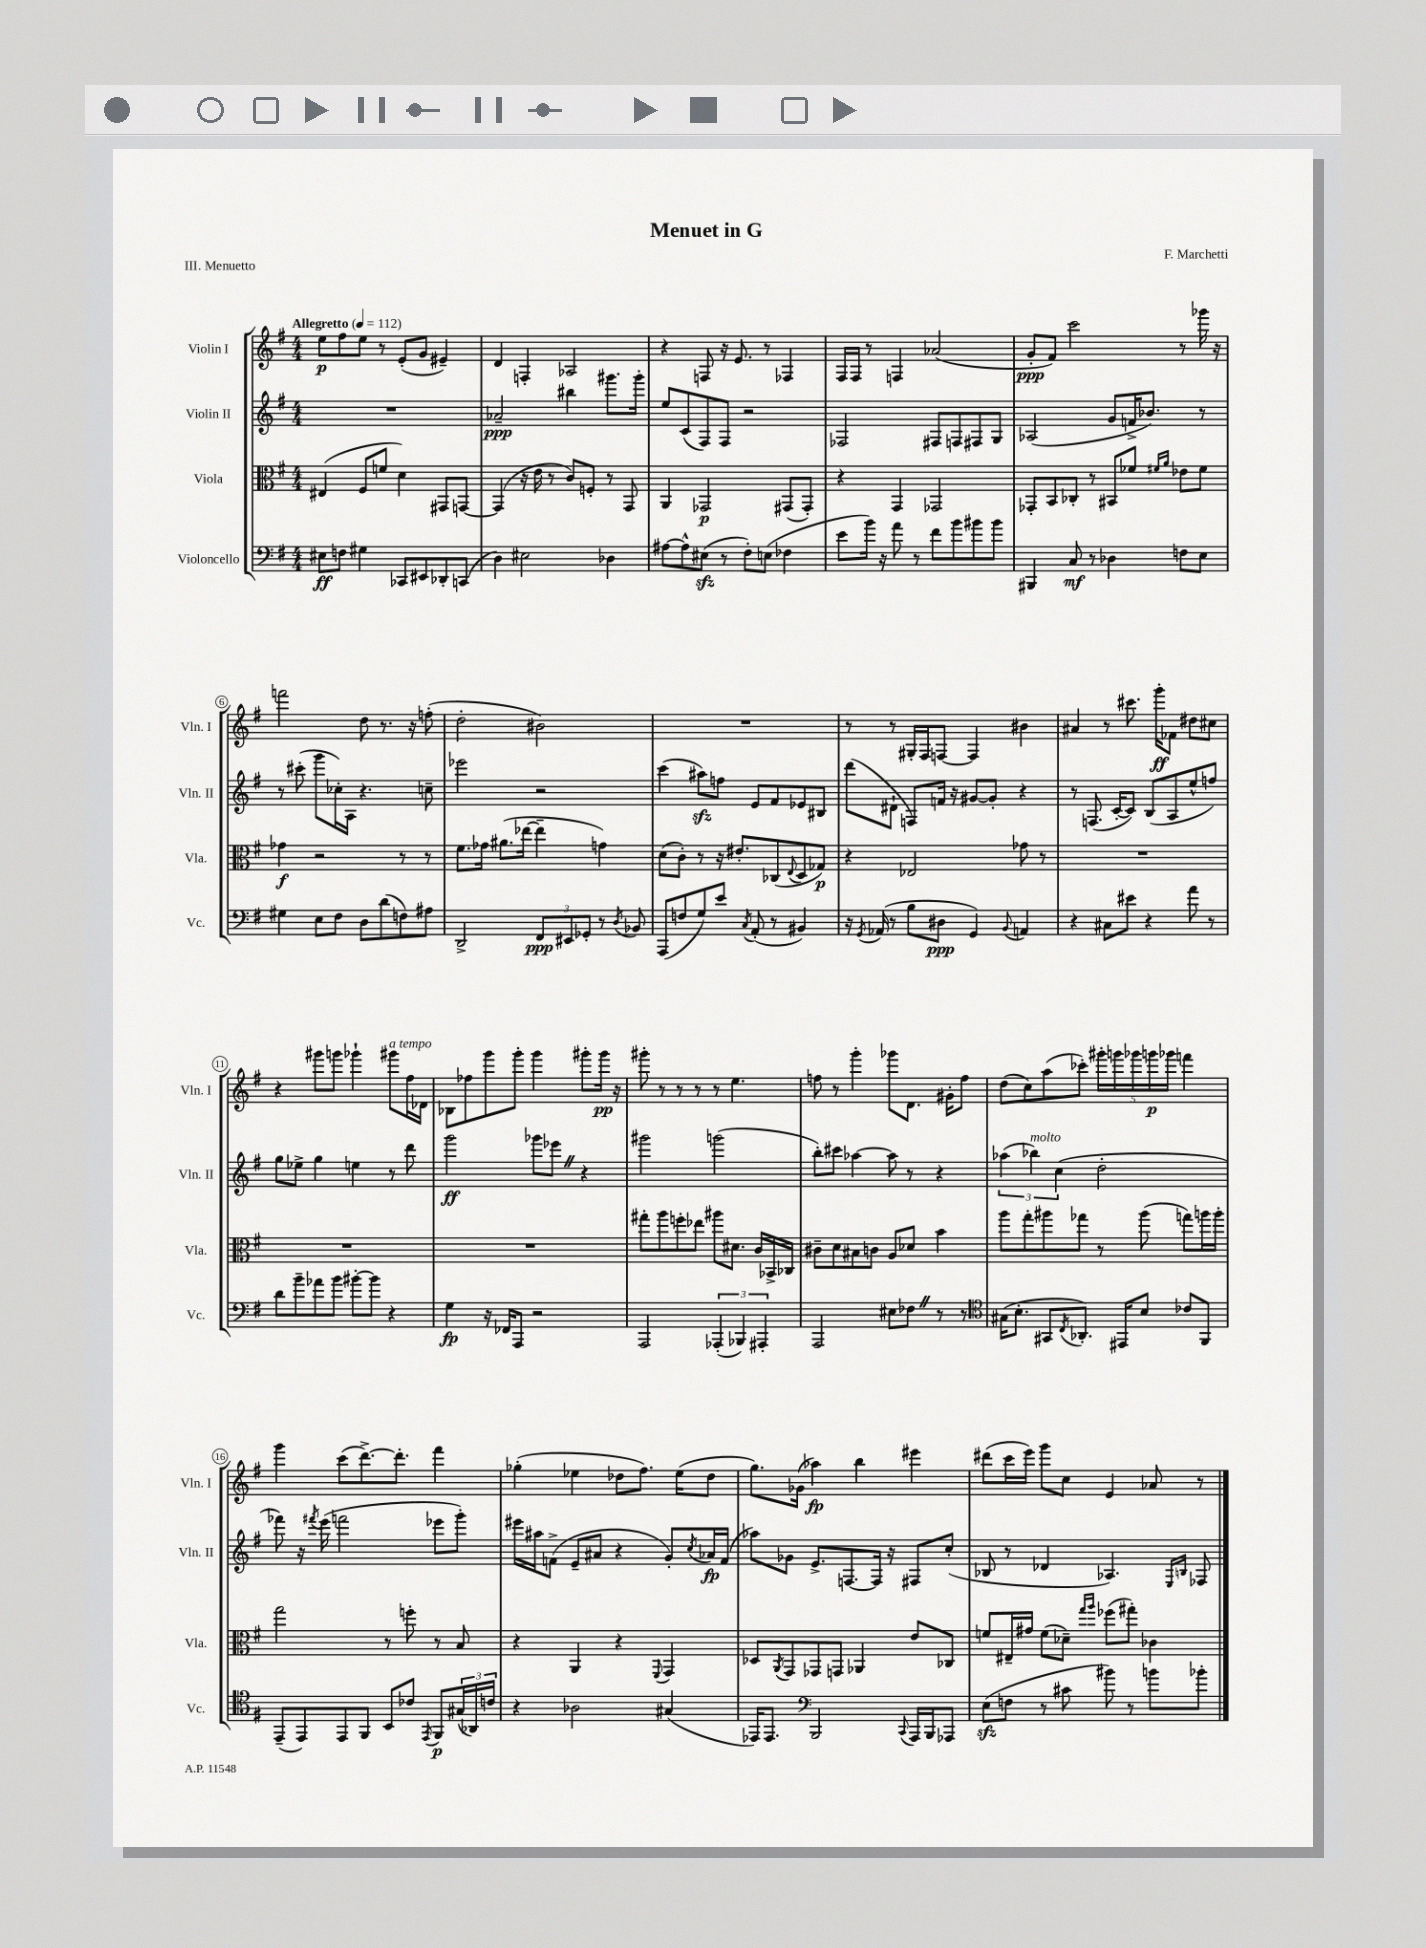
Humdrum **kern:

**kern	**dynam	**kern	**dynam	**kern	**dynam	**kern	**dynam
*part4	*part4	*part3	*part3	*part2	*part2	*part1	*part1
*staff4	*staff4	*staff3	*staff3	*staff2	*staff2	*staff1	*staff1
*I"Violoncello	*	*I"Viola	*	*I"Violin II	*	*I"Violin I	*
*I'Vc.	*	*I'Vla.	*	*I'Vln. II	*	*I'Vln. I	*
*clefF4	*	*clefC3	*	*clefG2	*	*clefG2	*
*k[f#]	*	*k[f#]	*	*k[f#]	*	*k[f#]	*
*M4/4	*	*M4/4	*	*M4/4	*	*M4/4	*
*MM112	*	*MM112	*	*MM112	*	*MM112	*
=1	=1	=1	=1	=1	=1	=1	=1
!	!	!	!	!	!	!LO:TX:a:B:t=Allegretto	!
8E#X\L	ff	(4E#X/	.	1r	.	8ee\L	p
8Fn\J	.	.	.	.	.	8ff#\	.
4G#X\	.	8F#/L	.	.	.	8ee\J	.
.	.	8fn/J	.	.	.	8r	.
8CC-X/L	.	4d\)	.	.	.	(8e'/L	.
8EE#X/	.	.	.	.	.	8g/J	.
8DD-X'/	.	8GG#X/L	.	.	.	4e#X~/)	.
(8CCn/J	.	[8GGn/J	.	.	.	.	.
=2	=2	=2	=2	=2	=2	=2	=2
4D\)	.	(4GG/]	.	2a-X~/	ppp	4d/	.
2E#X\	.	16r	.	.	.	4Fn'/	.
.	.	16e\	.	.	.	.	.
.	.	8r	.	.	.	.	.
.	.	8c/L)	.	4bb#X\	.	2A-X/	.
.	.	8Fn'/J	.	.	.	.	.
4D-X\	.	8r	.	8.ggg#X\L	.	.	.
.	.	8GG/	.	.	.	.	.
.	.	.	.	16ggg#'\Jk	.	.	.
=3	=3	=3	=3	=3	=3	=3	=3
[8A#X\L	.	4AA/	.	8ee/L	.	4r	.
8A#^^\]	.	.	.	(8c/	.	.	.
(8E#Xzz\J	.	2GG-X/	p	8F#/)	.	8Fn/	.
8r	.	.	.	8F#/J	.	16r	.
.	.	.	.	.	.	8.e/	.
8F#'\L)	.	.	.	2r	.	.	.
(8En\J	.	.	.	.	.	8r	.
4F-X\	.	(8GG#X/L	.	.	.	4F-X/	.
.	.	8GG#'/J)	.	.	.	.	.
=4	=4	=4	=4	=4	=4	=4	=4
8e\L	.	4r	.	2F-X/	.	16F#/LL	.
.	.	.	.	.	.	16F#/JJ	.
16b\Jk)	.	.	.	.	.	8r	.
16r	.	.	.	.	.	.	.
8a\	.	4GG/	.	.	.	4Fn/	.
8r	.	.	.	.	.	.	.
8f#\L	.	2GG-X/	.	8F#X/L	.	(2a-X/	.
8b\	.	.	.	8Fn/	.	.	.
8b#X\	.	.	.	8F#X/	.	.	.
8b#\J	.	.	.	8G/J	.	.	.
=5	=5	=5	=5	=5	=5	=5	=5
4BBB#X/	.	8GG-X'/L	.	(2A-X/	.	8g'/L	ppp
.	.	8BB/	.	.	.	8f#/J)	.
8C/	mf	8C-X'/J	.	.	.	2ccc\	.
8r	.	8r	.	.	.	.	.
4D-X\	.	8BB#X/L	.	8g/L	.	.	.
.	.	8f-X/J	.	16fn^/K	.	.	.
.	.	.	.	8.b-X/J)	.	.	.
.	.	16qqf#X/LL	.	.	.	.	.
.	.	16qqa/JJ	.	.	.	.	.
8Fn\L	.	8e-X\L	.	.	.	8r	.
8E\J	.	8f#\J	.	8r	.	16ggg-X\	.
.	.	.	.	.	.	16r	.
!!LO:LB:g=z
=6	=6	=6	=6	=6	=6	=6	=6
4G#X\	.	4g-X\	f	8r	.	2fffn\	.
.	.	.	.	(8ccc#X'\	.	.	.
8E\L	.	2r	.	8ggg\L	.	.	.
8F#\J	.	.	.	16cc-X'\L)	.	.	.
.	.	.	.	16A\JJ	.	.	.
8D\L	.	.	.	4.r	.	8dd\	.
(8d\	.	.	.	.	.	8.r	.
8Fn\)	.	8r	.	.	.	.	.
.	.	.	.	.	.	16r	.
8A#X\J	.	8r	.	8ccn~\	.	(8ffn'\	.
=7	=7	=7	=7	=7	=7	=7	=7
2DD^/	.	8.f#\L	.	2eee-X\	.	2dd'\	.
.	.	16g-X\Jk	.	.	.	.	.
.	.	(8.a#X\L	.	.	.	.	.
.	.	[16ee-X\Jk	.	.	.	.	.
12FF#/L	ppp	4ee-~\]	.	2r	.	2b#X\)	.
12EE#X/	.	.	.	.	.	.	.
12GG-X'/J	.	.	.	.	.	.	.
8r	.	4gn\)	.	.	.	.	.
8qD/	.	.	.	.	.	.	.
8BB-X/	.	.	.	.	.	.	.
=8	=8	=8	=8	=8	=8	=8	=8
(8AAA/L	.	(8d\L	.	(4ccc\	.	1r	.
8Fn/	.	8c'\J)	.	.	.	.	.
8G/)	.	8r	.	8aa#Xzz\L)	.	.	.
8e/J	.	16r	.	8ffn\J	.	.	.
.	.	8.e#X'/L	.	.	.	.	.
8qC/	.	.	.	.	.	.	.
(8AA'/	.	.	.	8e/L	.	.	.
8r	.	(8C-X/	.	8f#/	.	.	.
.	.	8qqE/	.	.	.	.	.
4BB#X/)	.	8D/	.	8e-X/	.	.	.
.	.	8G-X/J)	p	8B#X/J	.	.	.
=9	=9	=9	=9	=9	=9	=9	=9
16r	.	4r	.	(8ddd\L	.	8r	.
8qGG/	.	.	.	.	.	.	.
(16AA-X/	.	.	.	.	.	.	.
8r	.	.	.	8d#X`\J	.	8r	.
8B\L	.	2E-X/	.	8Fn/L)	.	16G#X'/LL	.
.	.	.	.	.	.	16F#/J	.
8D#X\J	ppp	.	.	16fn/Jk	.	[8Fn/J	.
.	.	.	.	16r	.	.	.
4GG/)	.	.	.	[8g#X/L	.	4F/]	.
.	.	.	.	8g#'/J]	.	.	.
8qqBB/	.	.	.	.	.	.	.
4AAn/	.	8g-X\	.	4r	.	4b#X\	.
.	.	8r	.	.	.	.	.
=10	=10	=10	=10	=10	=10	=10	=10
4r	.	1r	.	8r	.	4a#X/	.
.	.	.	.	(8.Fn/	.	.	.
8C#X\L	.	.	.	.	.	8r	.
.	.	.	.	[16c'/KL	.	.	.
8e#X\J	.	.	.	8c/J])	.	8.ccc#X\	.
4r	.	.	.	(8B/L	.	.	.
.	.	.	.	.	.	16ggg'\KL	ff
.	.	.	.	8A/	.	8f-X\J	.
8a\	.	.	.	8ee^^/	.	8dd#X\L	.
8r	.	.	.	8ffn/J)	.	8cc#X\J	.
!!LO:LB:g=z
=11	=11	=11	=11	=11	=11	=11	=11
8d\L	.	1r	.	8gg\L	.	4r	.
8b~\	.	.	.	8ee-X^\J	.	.	.
8a-X\	.	.	.	4gg\	.	8ggg#X\L	.
8b\J	.	.	.	.	.	8gggn\J	.
[8b#X'\L	.	.	.	4een\	.	4ggg-X`\	.
8b#\J]	.	.	.	.	.	.	.
!	!	!	!	!	!	!LO:TX:a:i:t=a tempo	!
4r	.	.	.	8r	.	8ggg#X\L	.
.	.	.	.	8ddd\	.	16ff#\L	.
.	.	.	.	.	.	16d-X\JJ	.
=12	=12	=12	=12	=12	=12	=12	=12
4G\	fp	1r	.	2ggg\	ff	8B-X\L	.
.	.	.	.	.	.	8ff-X\	.
16r	.	.	.	.	.	8ggg\	.
16FF-X/KL	.	.	.	.	.	.	.
8AAA/J	.	.	.	.	.	8ggg'\J	.
2r	.	.	.	8ggg-X\L	.	4ggg\	.
.	.	.	.	8eee-XZ\J	.	.	.
.	.	.	.	4r	.	8ggg#X'\L	.
.	.	.	.	.	.	16ggg#\Jk	pp
.	.	.	.	.	.	16r	.
=13	=13	=13	=13	=13	=13	=13	=13
2AAA/	.	8gg#X'\L	.	2ggg#X\	.	8ggg#X'\	.
.	.	8aa\	.	.	.	8r	.
.	.	8ffn'\	.	.	.	8r	.
.	.	8ee-X\J	.	.	.	8r	.
(6AAA-X'/	.	8aa#X\L	.	(2gggn\	.	8r	.
.	.	8.d#X\J	.	.	.	4.ee\	.
6BBB-X/)	.	.	.	.	.	.	.
.	.	16c/LL	.	.	.	.	.
6AAA#X'/	.	.	.	.	.	.	.
.	.	16BB-X^/	.	.	.	.	.
.	.	16C-X/JJ	.	.	.	.	.
=14	=14	=14	=14	=14	=14	=14	=14
2AAA/	.	8c#X~\L	.	8bb'\L)	.	8ffn\	.
.	.	8d\	.	8ccc#X\J	.	8r	.
.	.	8B#X\	.	[4aa-X\	.	4ggg'\	.
.	.	8cn\J	.	.	.	.	.
8E#X\L	.	8A/L	.	8aa-\]	.	8ggg-X\L	.
8F-XZ\J	.	8d-X/J	.	8r	.	8.d\J	.
8r	.	4b\	.	4r	.	.	.
.	.	.	.	.	.	16g#X'\KL	.
8r	.	.	.	.	.	8ff\J	.
=15	=15	=15	=15	=15	=15	=15	=15
*clefC4	*	*	*	*	*	*	*
(16G#X\KL	.	8aa\L	.	(6aa-X\	.	(8dd\L	.
8.B'\J	.	.	.	.	.	.	.
.	.	8gg'\	.	.	.	8cc\)	.
!	!	!	!	!LO:TX:a:i:t=molto	!	!	!
.	.	.	.	6bb-X\)	.	.	.
8GG#X/L	.	8aa#X\	.	.	.	(8aa\	.
.	.	.	.	(6cc\	.	.	.
8qC/	.	.	.	.	.	.	.
8.AA-X'/J)	.	8gg-X\J	.	.	.	8ccc-X'\J)	.
.	.	8r	.	2dd'\	.	20ggg#X'\LL	.
.	.	.	.	.	.	20gggn\	.
16EE#X/KL	.	.	.	.	.	.	.
.	.	.	.	.	.	20ggg-X\	.
8B/J	.	(8aa#\	.	.	.	.	.
.	.	.	.	.	.	20gggn\	p
.	.	.	.	.	.	20ggg-X\JJ	.
8c-X/L	.	8ggn\L)	.	.	.	4fffn\	.
8FF#/J	.	16aan\L	.	.	.	.	.
.	.	16aa'\JJ	.	.	.	.	.
!!LO:LB:g=z
=16	=16	=16	=16	=16	=16	=16	=16
(8EE~/L	.	2gg\	.	8fff-X\)	.	4ggg\	.
8EE/)	.	.	.	16r	.	.	.
.	.	.	.	8qfff#X/	.	.	.
.	.	.	.	(16eee\	.	.	.
8EE/	.	.	.	2fffn\	.	(8ccc\L	.
8FF#/J	.	.	.	.	.	[8.ddd^\)	.
8BB/L	.	8r	.	.	.	.	.
.	.	.	.	.	.	8.ddd'\J]	.
8c-X/J	.	8ffn'\	.	.	.	.	.
8qEE/	.	.	.	.	.	.	.
8FF#/L	p	8r	.	8eee-X\L	.	4fff#\	.
(24G#X/L	.	8B/	.	8ggg'\J)	.	.	.
24AA-X/)	.	.	.	.	.	.	.
24cn/JJ	.	.	.	.	.	.	.
=17	=17	=17	=17	=17	=17	=17	=17
4r	.	4r	.	16eee#X\LL	.	(4gg-X'\	.
.	.	.	.	16aa#X\J	.	.	.
.	.	.	.	(8fn^\J	.	.	.
2A-X\	.	4AA/	.	8e~/L	.	4ee-X\	.
.	.	.	.	8a#X/J	.	.	.
.	.	4r	.	4r	.	8dd-X\L	.
.	.	.	.	.	.	8.ff#\J)	.
.	.	8qqFF#/	.	.	.	.	.
(4G#X/	.	4GG/	.	8g'/L)	.	.	.
.	.	.	.	.	.	(16ee-\KL	.
.	.	.	.	8qcc/	.	.	.
.	.	.	.	16a-X/L	fp	8dd-\J	.
.	.	.	.	(16f/JJ	.	.	.
=18	=18	=18	=18	=18	=18	=18	=18
16EE-X/KL)	.	8D-X/L	.	8aa-X\L)	.	8.gg\L)	.
8.EE-/J	.	.	.	.	.	.	.
.	.	8qAA/	.	.	.	.	.
.	.	8GG/	.	8g-X\J	.	.	.
.	.	.	.	.	.	(16g-X\Jk	.
*clefF4	*	*	*	*	*	*	*
2BBB/	.	8GG-X/	.	8.e^/L	.	4aa-X\)	fp
.	.	8GGn/J	.	.	.	.	.
.	.	.	.	[8.Fn/	.	.	.
.	.	4AA-X/	.	.	.	4bb\	.
.	.	.	.	16F/Jk]	.	.	.
.	.	.	.	16r	.	.	.
8qqCC/	.	.	.	.	.	.	.
16AAA/LL	.	8e/L	.	8F#X/L	.	4eee#X\	.
16BBB/J	.	.	.	.	.	.	.
8AAA-X/J	.	8C-X/J	.	(8cc'/J	.	.	.
=19	=19	=19	=19	=19	=19	=19	=19
(8Ezz\L	.	8fn/L	.	8B-X/	.	(8ddd#X\L	.
8Fn\J	.	16E#X~/L	.	8r	.	16ccc\L	.
.	.	16g#X/JJ	.	.	.	16eee\JJ)	.
8r	.	(8f\L	.	4d-X/	.	8ggg\L	.
8c#X\	.	8d-X~\J)	.	.	.	8cc\J	.
.	.	16qqgg/LL	.	.	.	.	.
.	.	16qqaa/JJ	.	.	.	.	.
8b#X\)	.	(8ff-X\L	.	4.A-X/)	.	4e/	.
8r	.	8gg#X'\J)	.	.	.	.	.
8bn\L	.	4c-X\	.	.	.	8a-X/	.
.	.	.	.	16qqE/LL	.	.	.
.	.	.	.	16qqBn/JJ	.	.	.
8b-X'\J	.	.	.	8F-X/	.	8r	.
==	==	==	==	==	==	==	==
*-	*-	*-	*-	*-	*-	*-	*-
